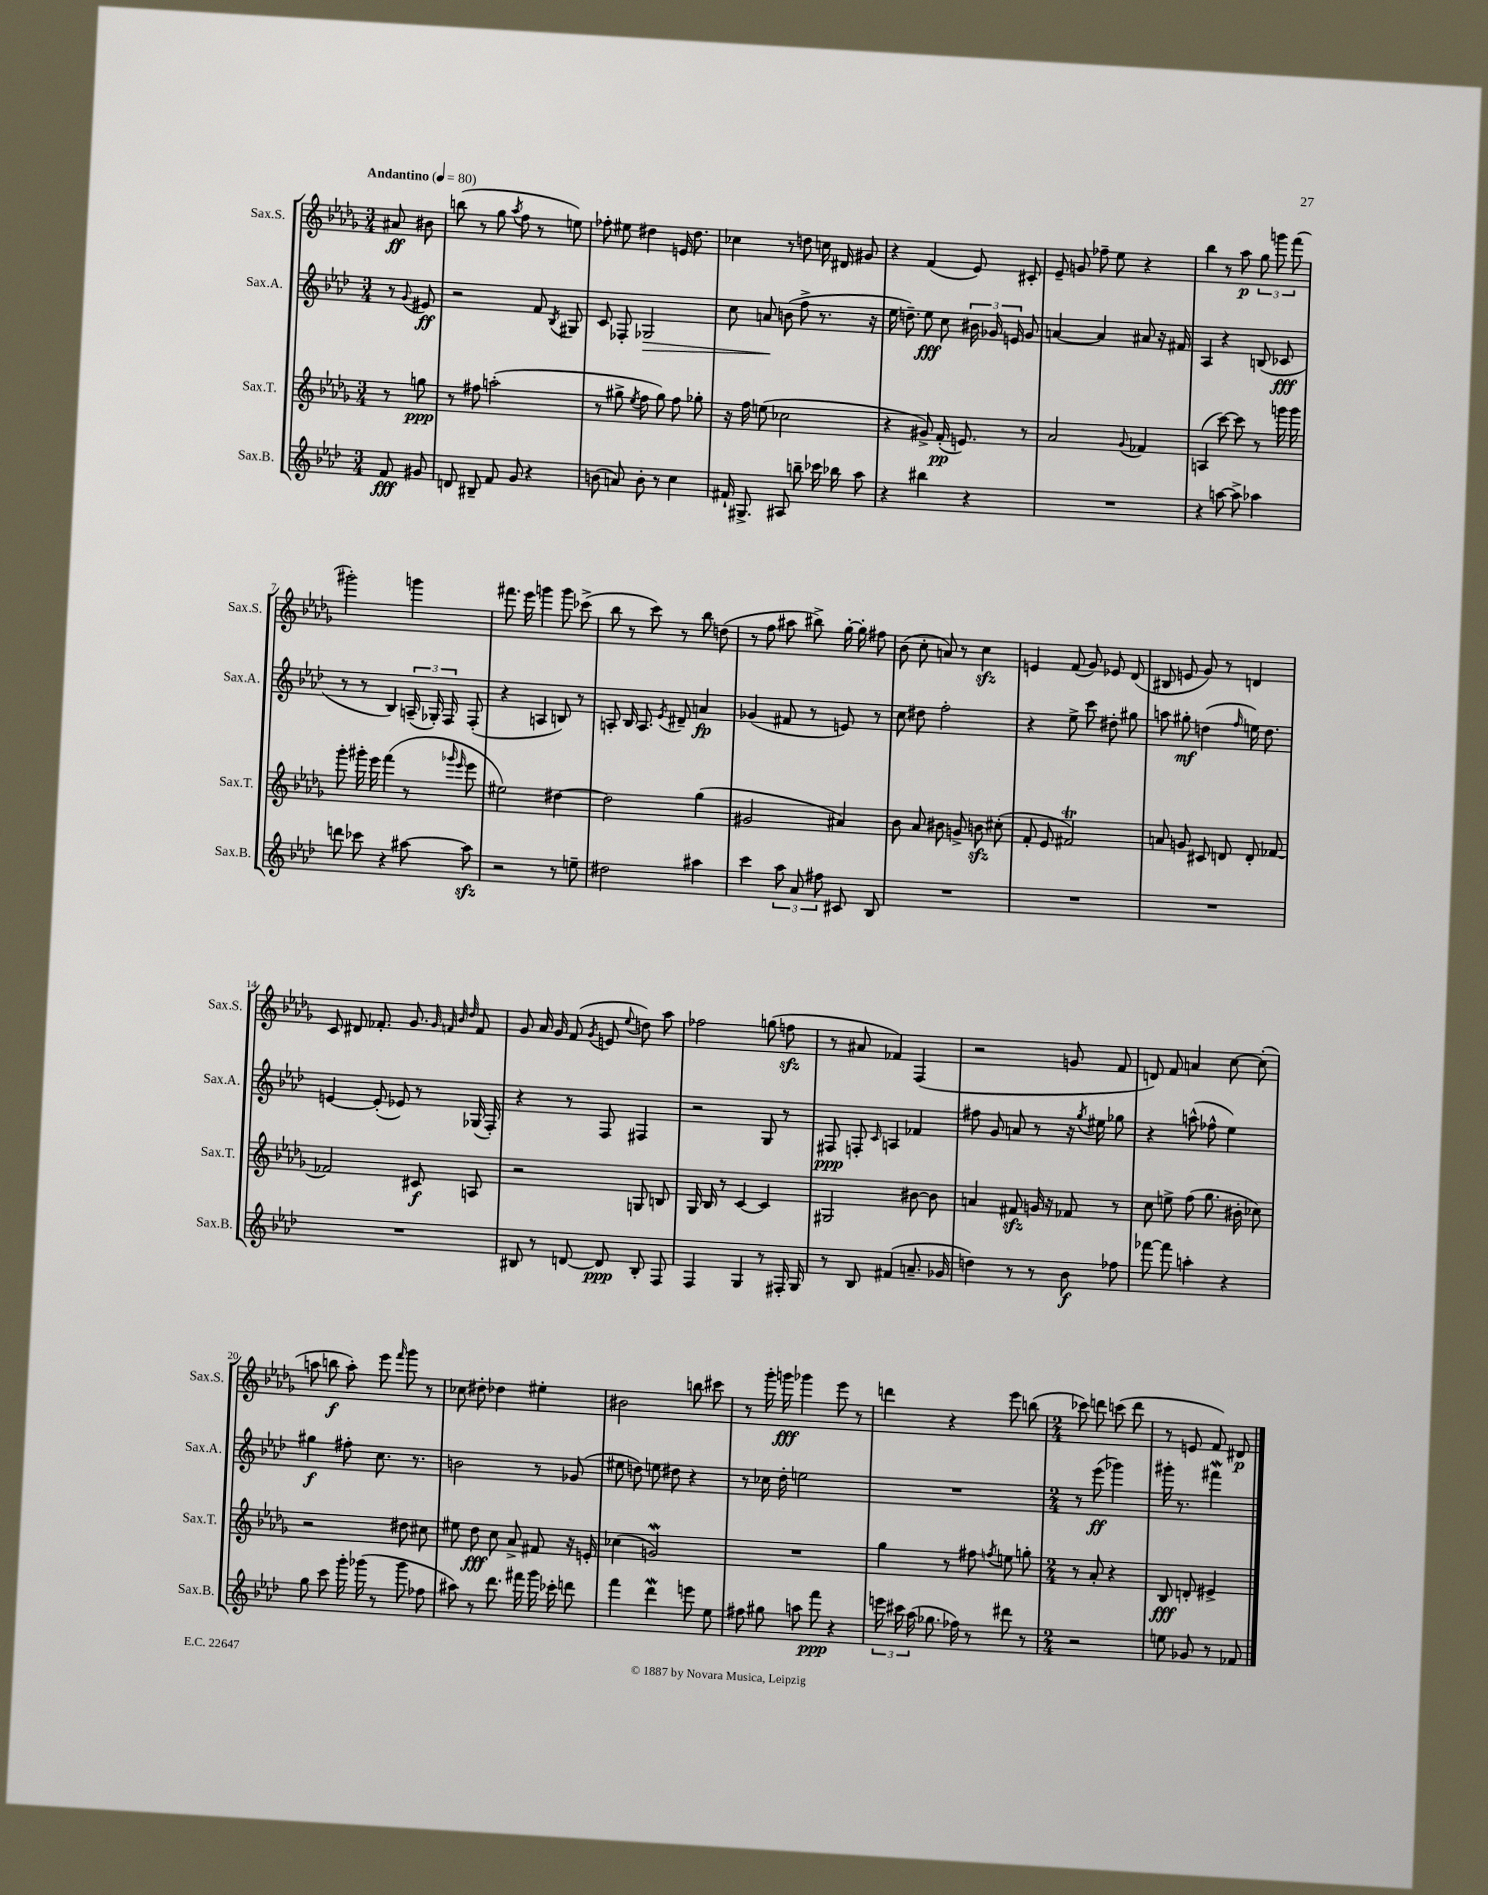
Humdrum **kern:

**kern	**kern	**kern	**kern
*staff4	*staff3	*staff2	*staff1
*clefG2	*clefG2	*clefG2	*clefG2
*k[b-e-a-d-]	*k[b-e-a-d-g-]	*k[b-e-a-d-]	*k[b-e-a-d-g-]
*M3/4	*M3/4	*M3/4	*M3/4
*MM80	*MM80	*MM80	*MM80
8f	8r	8r	8a#
.	.	8qqg	.
8g#	8gg	8e#	8b#
=	=	=	=
8d	8r	2r	(8bb
8B#~	8ff#	.	8r
8f	(2aa'	.	8gg-
.	.	.	8qaa-
8g	.	.	8ff
4r	.	8f	8r
.	.	8qB-	.
.	.	8G#	8ee)
=	=	=	=
(8b	8r	8c	8ff-'
8a)	8gg#^	8F-'	8ee#
.	8qee-	.	.
8b'	8ff	2G-	4dd#
8r	8gg#)	.	.
4cc	8ff	.	16e
.	.	.	8.dd#
.	8gg-'	.	.
=	=	=	=
16f#`	16r	8cc	4cc-
8.G#^	16ff	.	.
.	(8ee	8a	.
8A#	2cc-	(8b	8r
8bb~	.	8ff^	8dd
16ccc-	.	8.r	16cc
16bb-	.	.	16d#
8aa-	.	.	8g#
.	.	16r	.
=	=	=	=
4r	4r	16ee-	4r
.	.	8.dd~)	.
4bb#	8g#^)	8ee-	(4f
.	(16f'	8cc	.
.	8.e)	.	.
4r	.	24b#	8e-)
.	.	24g-	.
.	.	24e	.
.	8r	8g-	8c#'
=	=	=	=
2.r	2a-	[4a	8e-~
.	.	.	8g
.	.	4a]	8ff-~
.	.	.	8ee-
.	8qqg-	.	.
.	4f-	8a#	4r
.	.	16r	.
.	.	16f#	.
=	=	=	=
4r	(4A	4A-	4bb-
[8aa	[8ccc)	4r	8r
8aa^]	8ccc]	.	8aa-
4aa-	8r	(8B	12gg-
.	.	.	12ggg
.	16ggg	8c-	.
.	.	.	(12fff
.	16ggg	.	.
=	=	=	=
8ddd	8ggg-'	8r	2ggg#')
8ccc-	16ggg#'	8r	.
.	16eee-	.	.
4r	(4fff	4B-)	.
[8aa#	8r	(24A~	4ggg
.	.	24G-')	.
.	.	24F	.
.	16qqggg-	.	.
.	16qqeee-	.	.
8aa#]	8eee-	(8F'	.
=	=	=	=
2r	2ee#)	4r	8.fff#
.	.	.	16eee-
.	.	4A	4ggg
8r	[4dd#	8B)	8ggg
8ee~	.	8r	(8ccc-^
=	=	=	=
2dd#	2dd#]	8A'	8bb-
.	.	16B-	8r
.	.	8.A	.
.	.	.	8ccc)
.	.	8qe-	.
.	.	8d#~	8r
4aa#	(4gg-	4a	8bb-
.	.	.	(8dd
=	=	=	=
4ccc	2g#	(4g-	8r
.	.	.	8ff
12aa-	.	8f#	8aa#
12a-	.	.	.
.	.	8r	8bb#^)
12ff#	.	.	.
8c#	4a#)	8e)	[16gg-'
.	.	.	16gg-']
8B-	.	8r	8ff#
=	=	=	=
2.r	8b-	8cc	(8b-
.	8a-	8dd#	8cc'
.	8b#	2ff'	8a)
.	8g^	.	8r
.	8b	.	4cc
.	(8cc#'	.	.
=	=	=	=
2.r	8f'	4r	4e
.	8e-	.	.
.	2f#)	8ee-^	(8f
.	.	8ccc	8g-)
.	.	8dd#'	8e-
.	.	8gg#	(8d-
=	=	=	=
2.r	8a	8aa	8B#
.	8g	8gg#'	8e
.	8c#	(4dd	8g-)
.	8d	.	8r
.	.	16qqff	.
.	8d'	16ee)	4d
.	.	8.dd	.
.	[8f-	.	.
=	=	=	=
2.r	2f-]	[4e	8c
.	.	.	8d#
.	.	(8e']	8.f-'
.	.	8e-)	.
.	.	.	8.g-
.	8c#	8r	.
.	.	.	32qqg-
.	.	.	32qqf
.	.	.	32qqb-
.	.	.	32qqdd-
.	8A	(16G-	8f
.	.	16F')	.
=	=	=	=
8B#	2r	4r	8g-
8r	.	.	16a-
.	.	.	16g-
[8d	.	8r	(8f
.	.	.	8qg-
8d]	.	8F	8e
.	.	.	8qqee-
8B#'	8G	4F#	8dd)
8F	8B	.	8aa-
=	=	=	=
4F	16G-	2r	2ff-
.	16B-	.	.
.	8r	.	.
4G	[4c	.	.
8r	4c]	8G	(8gg
16F#'	.	8r	8ff
16G	.	.	.
=	=	=	=
8r	2G#	8F#	8r
8B-	.	8F'	8a#
.	.	16qqc	.
(4f#	.	4A	4f-)
8.a~	[8b#	4f-	(4F
.	8b#]	.	.
16g-	.	.	.
=	=	=	=
4dd)	4a	8ff#	2r
.	.	8g	.
8r	8f#	8a	.
8r	16g	8r	.
.	16r	.	.
8b-	8f-	16r	8g
.	.	8qgg	.
.	.	16ee#	.
8ff-	8r	8gg-	8f
=	=	=	=
[8fff-	8cc	4r	8d)
8fff-]	8ee^	.	8f
4aa'	(8ff	(8aa^^	4a
.	8.gg-	8ff-^^	.
4r	.	4ee-)	[8cc
.	16b#'	.	.
.	8cc-)	.	(8cc']
=	=	=	=
8gg	2r	4gg#	8aa
8ccc	.	.	8bb
16ggg'	.	8ff#'	8aa')
(16ggg-	.	.	.
8r	.	8.cc	8eee-
.	.	.	16qqfff
8ggg-	8dd#	.	8ggg-
.	.	8.r	.
8ff-	8cc#	.	8r
=	=	=	=
8aa#)	8ee#	2b	8cc-
8r	8dd-	.	8dd#'
8.ddd-	8cc	.	4dd-
.	8a-^	.	.
16fff#	.	.	.
16ggg	8f#	8r	4ee#'
16ccc-'	.	.	.
8ddd	16r	(8g-	.
.	16e'	.	.
=	=	=	=
4fff	(4cc-	8ee#	2b#
.	.	8dd)	.
4ddd-	2g)	8ee	.
.	.	8dd#	.
8eee	.	4r	8bb
8ee-	.	.	8ccc#
=	=	=	=
8ff#	2.r	8r	8r
8gg#	.	16cc-	16ggg-'
.	.	16dd-'	16ggg
8aa	.	2ee	4ggg-
8fff	.	.	.
4r	.	.	8eee-
.	.	.	8r
=	=	=	=
24eee	4gg-	2.r	4ddd
24ccc#	.	.	.
(24aa-	.	.	.
8.gg-	.	.	.
.	8r	.	4r
16ff-)	.	.	.
8r	8ff#	.	.
.	8qff	.	.
8ddd#	8ee	.	8eee-
8r	8gg'	.	(8bb
=	=	=	=
*M2/4	*M2/4	*M2/4	*M2/4
2r	8r	8r	8ccc-)
.	8a-'	(8eee-	8ddd
.	4r	4ggg-)	(8ccc
.	.	.	8ddd
=	=	=	=
8ee	8B-	16ggg#'	8r
.	.	8.r	.
8g-	8d'	.	8e
8r	4e#^	4fff#	8f)
8f-	.	.	8d#
==	==	==	==
*-	*-	*-	*-
